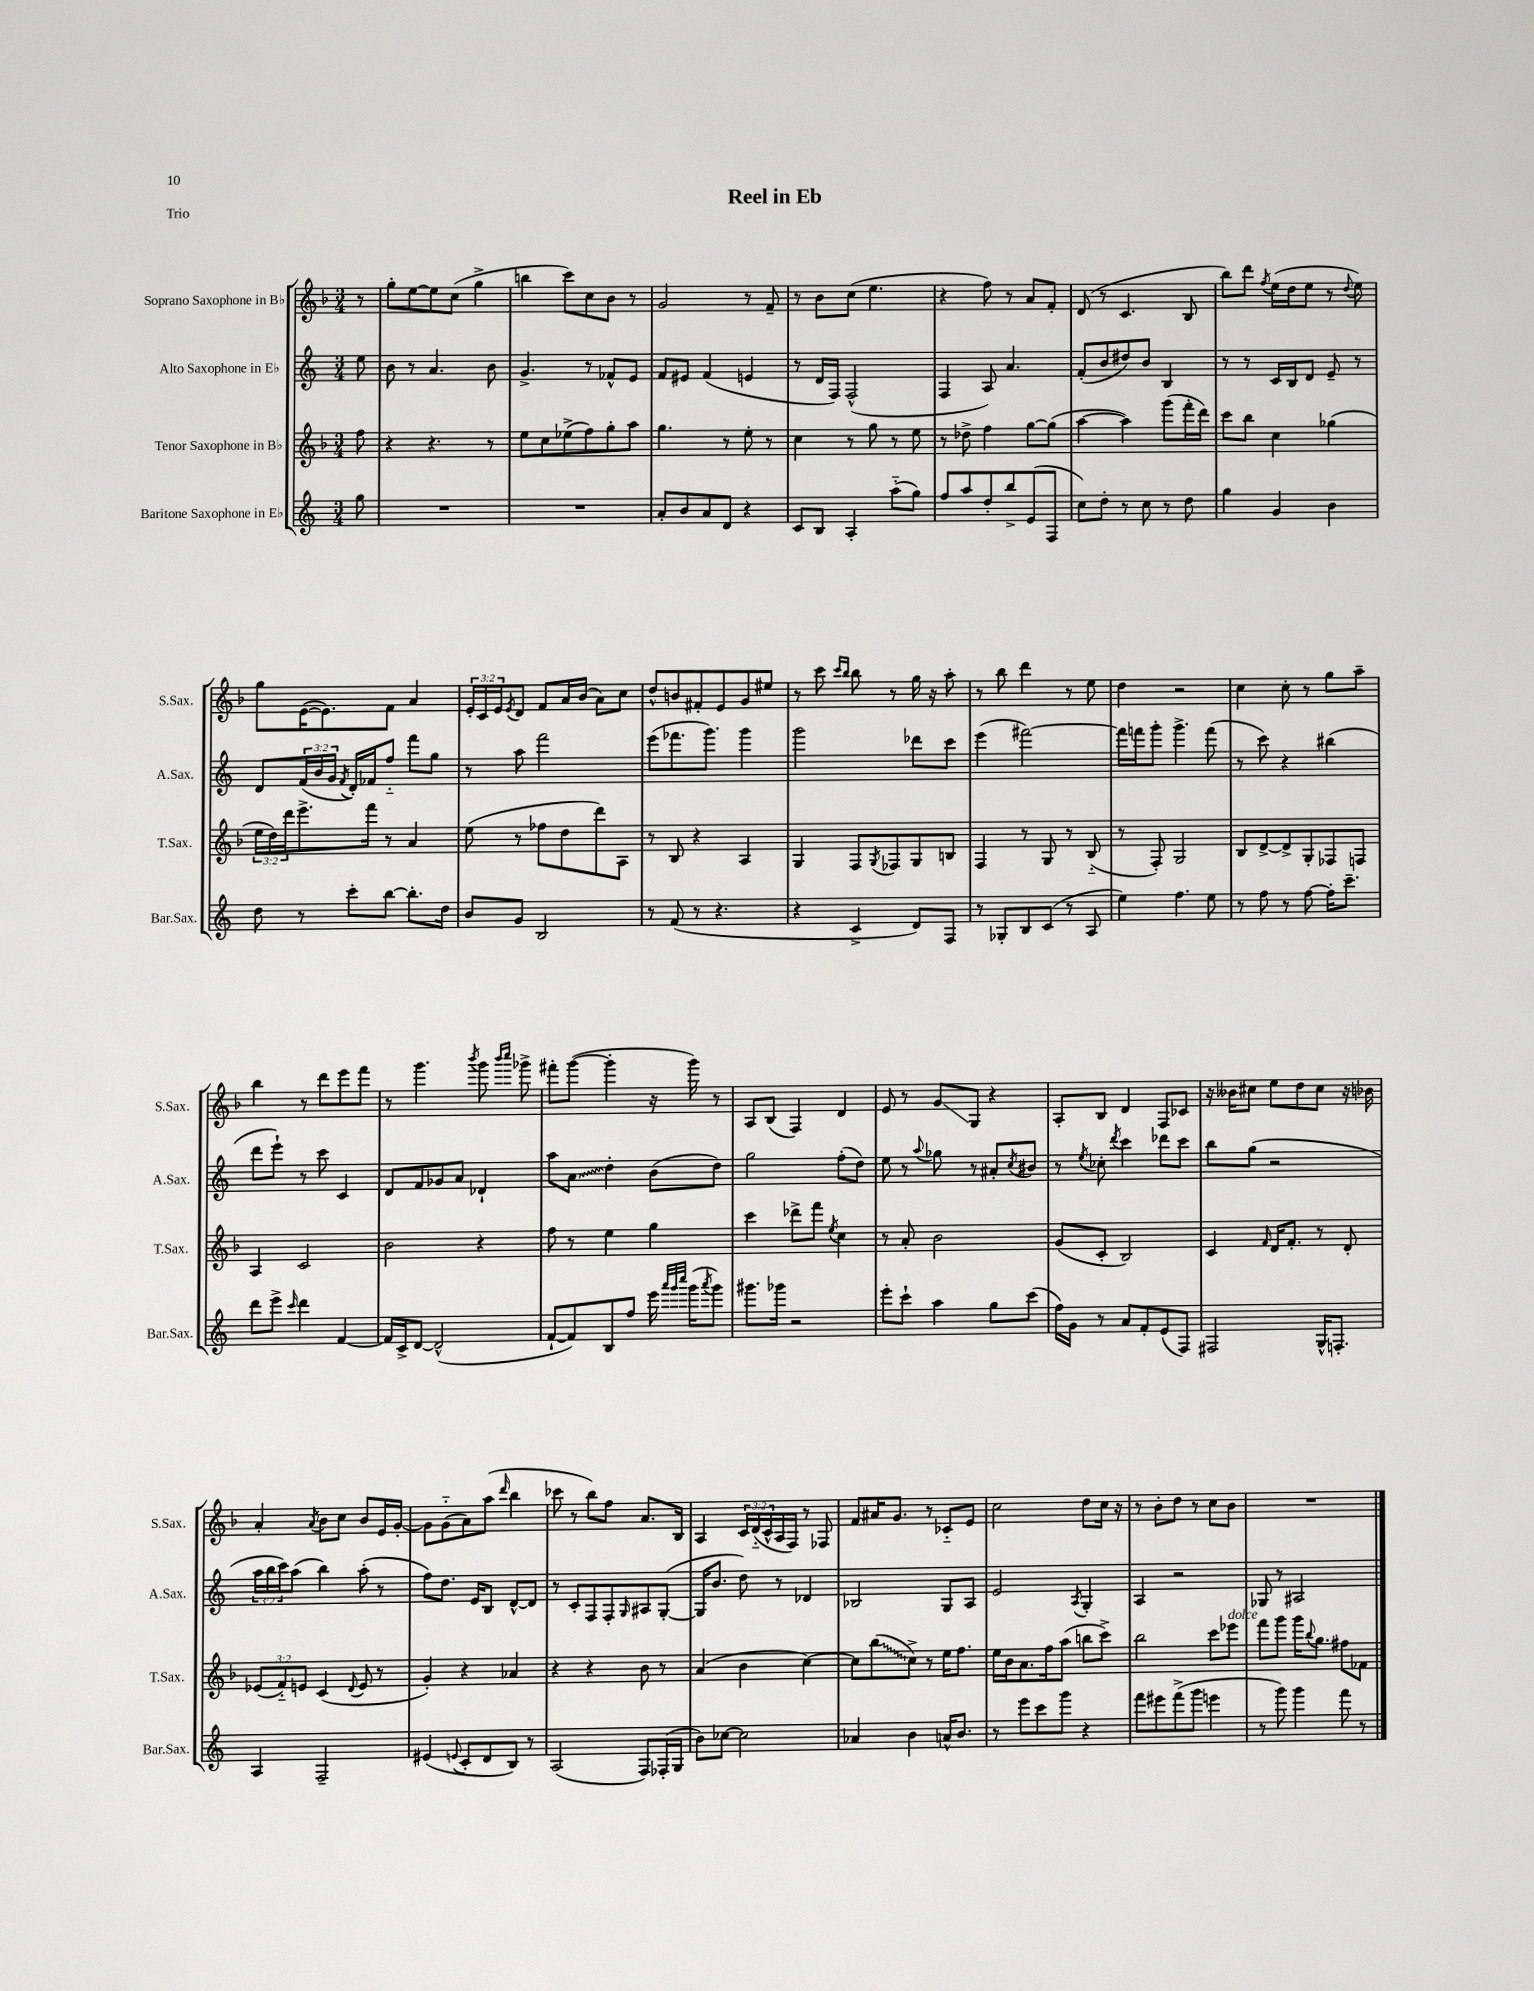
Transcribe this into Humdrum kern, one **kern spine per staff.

**kern	**kern	**kern	**kern
*staff4	*staff3	*staff2	*staff1
*clefG2	*clefG2	*clefG2	*clefG2
*k[]	*k[b-]	*k[]	*k[b-]
*M3/4	*M3/4	*M3/4	*M3/4
8gg	8ff	8ee	8r
=	=	=	=
2.r	4r	8b	8gg'
.	.	8r	[8ee
.	4.r	4.a	8ee]
.	.	.	(8cc
.	.	.	4gg^
.	8r	8b	.
=	=	=	=
2.r	8ee	4.g^	4bb
.	8cc	.	.
.	(8ee-^	.	8ccc)
.	8ff)	8r	8cc
.	8gg'	8f-^^	8b-
.	8aa	8e	8r
=	=	=	=
8a'	4.gg	8f	2g
8b	.	8e#	.
8a	.	(4f	.
8d	8r	.	.
4r	8ee'	4e	8r
.	8r	.	8f~
=	=	=	=
8c	4cc	8r	8r
8B	.	16d	8b-
.	.	16F)	.
4A'	8r	(2F^^	(8cc
.	8gg	.	4.ee
(8aa'~	8r	.	.
8gg)	8ee	.	.
=	=	=	=
8ff	8r	4F	4r
8aa	8dd-^	.	.
8dd'	4ff	8A)	8ff)
8bb^	.	4.a	8r
(8e	[8gg	.	8a
8F	(8gg]	.	8f'
=	=	=	=
8cc)	[4aa	(8f'	(8d
8dd'	.	8b	8r
8r	4aa])	8dd#)	4.c
8cc	.	8b	.
8r	(8ggg	4B	.
8dd	16fff'	.	8B-
.	16ddd)	.	.
=	=	=	=
4gg	8ccc	8r	8bb-)
.	8bb-	8r	8ddd
.	.	.	8qff
4g	4cc	16c	(16ee
.	.	16B	16dd
.	.	8d	8ee
4b	(4gg-	8e~	8r
.	.	.	8qqdd
.	.	8r	8ee)
=	=	=	=
8dd	24ee	8d	8gg
.	24dd)	.	.
.	24ddd	.	.
8r	8.eee^	(24f	([16e
.	.	24b	.
.	.	.	8.e])
.	.	24g	.
.	.	8qf	.
8ccc'	.	16d')	.
.	16fff	16f-	.
[8bb	8r	8ff'~	8f
8.bb']	4a	8fff	4a
.	.	8gg	.
16dd	.	.	.
=	=	=	=
8b	(8ee	8r	24e'
.	.	.	24c
.	.	.	24e
.	.	.	8qe
8g	8r	8aa	8d
2B	8ff-	2fff	8f
.	8dd	.	16a
.	.	.	(16b-
.	8ddd)	.	8a)
.	8A	.	8cc
=	=	=	=
8r	8r	(8eee	8dd^^
(8f	8B-	8.fff-	8b
8r	4r	.	8f#'
.	.	8.ggg)	.
4.r	.	.	8e
.	4A	4ggg	8g
.	.	.	8ee#
=	=	=	=
4r	4G	2ggg	8r
.	.	.	8ccc
.	.	.	16qqccc
.	.	.	16qqbb-
4c^	8F	.	8bb-
.	8qG	.	.
.	8F-	.	8r
8d)	8G	8ddd-	16gg
.	.	.	16r
8F	8B	8ccc	8aa'
=	=	=	=
8r	4F	(4eee	8r
8G-'	.	.	8bb-
8B	8r	[2fff#)	4ddd
(8c	8G	.	.
8r	8r	.	8r
8A	(8B-'~	.	8ee
=	=	=	=
4ee)	8r	16fff#]	4dd
.	.	16fff	.
.	8F')	8ggg'	.
4.ff	2G	4.ggg^	2r
8ee	.	(8fff	.
=	=	=	=
8r	8B-	8r	4cc
8ff	[8d^	8ccc)	.
8r	8d^]	4r	8cc'
[8ff	8G'	.	8r
16ff']	8F-	(4bb#	8gg
8.ccc~	.	.	.
.	8F	.	8aa~
=	=	=	=
8ddd	4A	8ddd	4bb-
8eee^	.	8eee`)	.
16qqccc	.	.	.
4ddd	2c	8r	8r
.	.	8ccc	8ddd
[4f	.	4c	8eee
.	.	.	8fff
=	=	=	=
16f]	2b-	8d	8r
16c^	.	.	.
[8d	.	8f	4.ggg
(2d^^]	.	8g-	.
.	.	8a	.
.	.	.	8qbbb-
.	4r	4d-`	8ggg
.	.	.	16qqbbb-
.	.	.	16qqcccc
.	.	.	8ggg-^
=	=	=	=
[8f`	8ff	8aa	8fff#'
8f])	8r	8a	([8ggg
8B	4ee	4dd'	4ggg']
8ff	.	.	.
16eee	4gg	(8b	16r
32qqaaa	.	.	.
32qqggg	.	.	.
32qqcccc	.	.	.
(16ggg	.	.	16ggg)
8qaaa	.	.	.
8ggg)	.	8dd)	8r
=	=	=	=
8.ggg#	4ccc	2gg	8A
.	.	.	(8B-
16ggg-	.	.	.
2r	8ddd-^	.	4F)
.	8fff	.	.
.	8qee	.	.
.	4cc	(8ff'	4d
.	.	8dd)	.
=	=	=	=
8eee'	8r	8ee	8e
8ccc`	8a'	8r	8r
.	.	8qqaa	.
4aa	2b-	8gg-	8g
.	.	8r	8G
8gg	.	8a#'	4r
.	.	8qcc	.
(8ccc	.	8b#	.
=	=	=	=
16ff)	(8g	8r	8A'
16g	.	.	.
.	.	8qee	.
8r	8c'	8cc-'	8B-
.	.	8qddd	.
8a	2B-)	4ccc	4d
8f'	.	.	.
(8e	.	8ddd-	8F
8F)	.	8ccc	8c-
=	=	=	=
2F#	4c	8bb	16r
.	.	.	16b--
.	.	(8gg	8cc#
.	16qqf	.	.
.	16d	2r	8ee
.	8.f'	.	.
.	.	.	8dd
16G^^	8r	.	8cc#
8.F'	.	.	.
.	8d'	.	16r
.	.	.	16b-
=	=	=	=
4A	(12e-	24aa	4a'
.	.	24bb	.
.	12f'~)	24ccc)	.
.	.	(8aa	.
.	12e	.	.
.	.	.	8qa
2F~	(4c	4bb)	8b-
.	.	.	8cc
.	8qqd	.	.
.	8e	(8aa'	8b-
.	8r	8r	16e
.	.	.	[16g'
=	=	=	=
(4e#	4g')	8ff)	8g]
.	.	8.dd	(8g'~
8qqe	.	.	.
8c'	4r	.	8a)
.	.	16e	.
8d	.	8B	(8aa
.	.	.	16qqddd
8B)	4a-	[8d^^	4bb-
8r	.	8d]	.
=	=	=	=
(2A	4r	8r	8ccc-
.	.	8c'	8r
.	4r	8F	8bb-)
.	.	8F'	8ff
.	.	16qqG	.
8F)	8b-	8A#	8.a
(16F-'	8r	([8G'	.
16G	.	.	16B-
=	=	=	=
8b)	(4a	16G]	4A
.	.	8.b	.
[8cc-	.	.	.
2cc-]	4b-	8dd)	24c
.	.	.	(24d'~
.	.	.	24c^^
.	.	8r	16A
.	.	.	16F)
.	[4cc)	4d-	8r
.	.	.	8F-
=	=	=	=
4a-	8cc]	2B-	8f
.	(8bb-	.	16a#
.	.	.	8.g
4b	8cc^)	.	.
.	8r	.	8r
16a^^	16ee	8G	8c-'~
8.b	8.ff	.	.
.	.	8A	8e
=	=	=	=
8r	16ee	2e	2cc
.	16b-	.	.
8eee	8.a	.	.
8ccc	.	.	.
.	16ff	.	.
8ggg	(8aa	.	.
.	.	8qA	.
4r	8bb	4G'	8dd
.	8ccc^)	.	16cc
.	.	.	16r
=	=	=	=
8fff	2bb-	4A	8r
8eee#	.	.	8b-'
(8fff^	.	2r	8dd
8ggg	.	.	8r
4eee	8ccc	.	8cc
.	8eee-	.	8b-
=	=	=	=
8r	8fff	8G-	2.r
8ggg)	8ggg	8r	.
4ggg	16ggg	2A#	.
.	8qqbb-	.	.
.	8.gg	.	.
8fff	8ff#	.	.
8r	8f-	.	.
==	==	==	==
*-	*-	*-	*-
